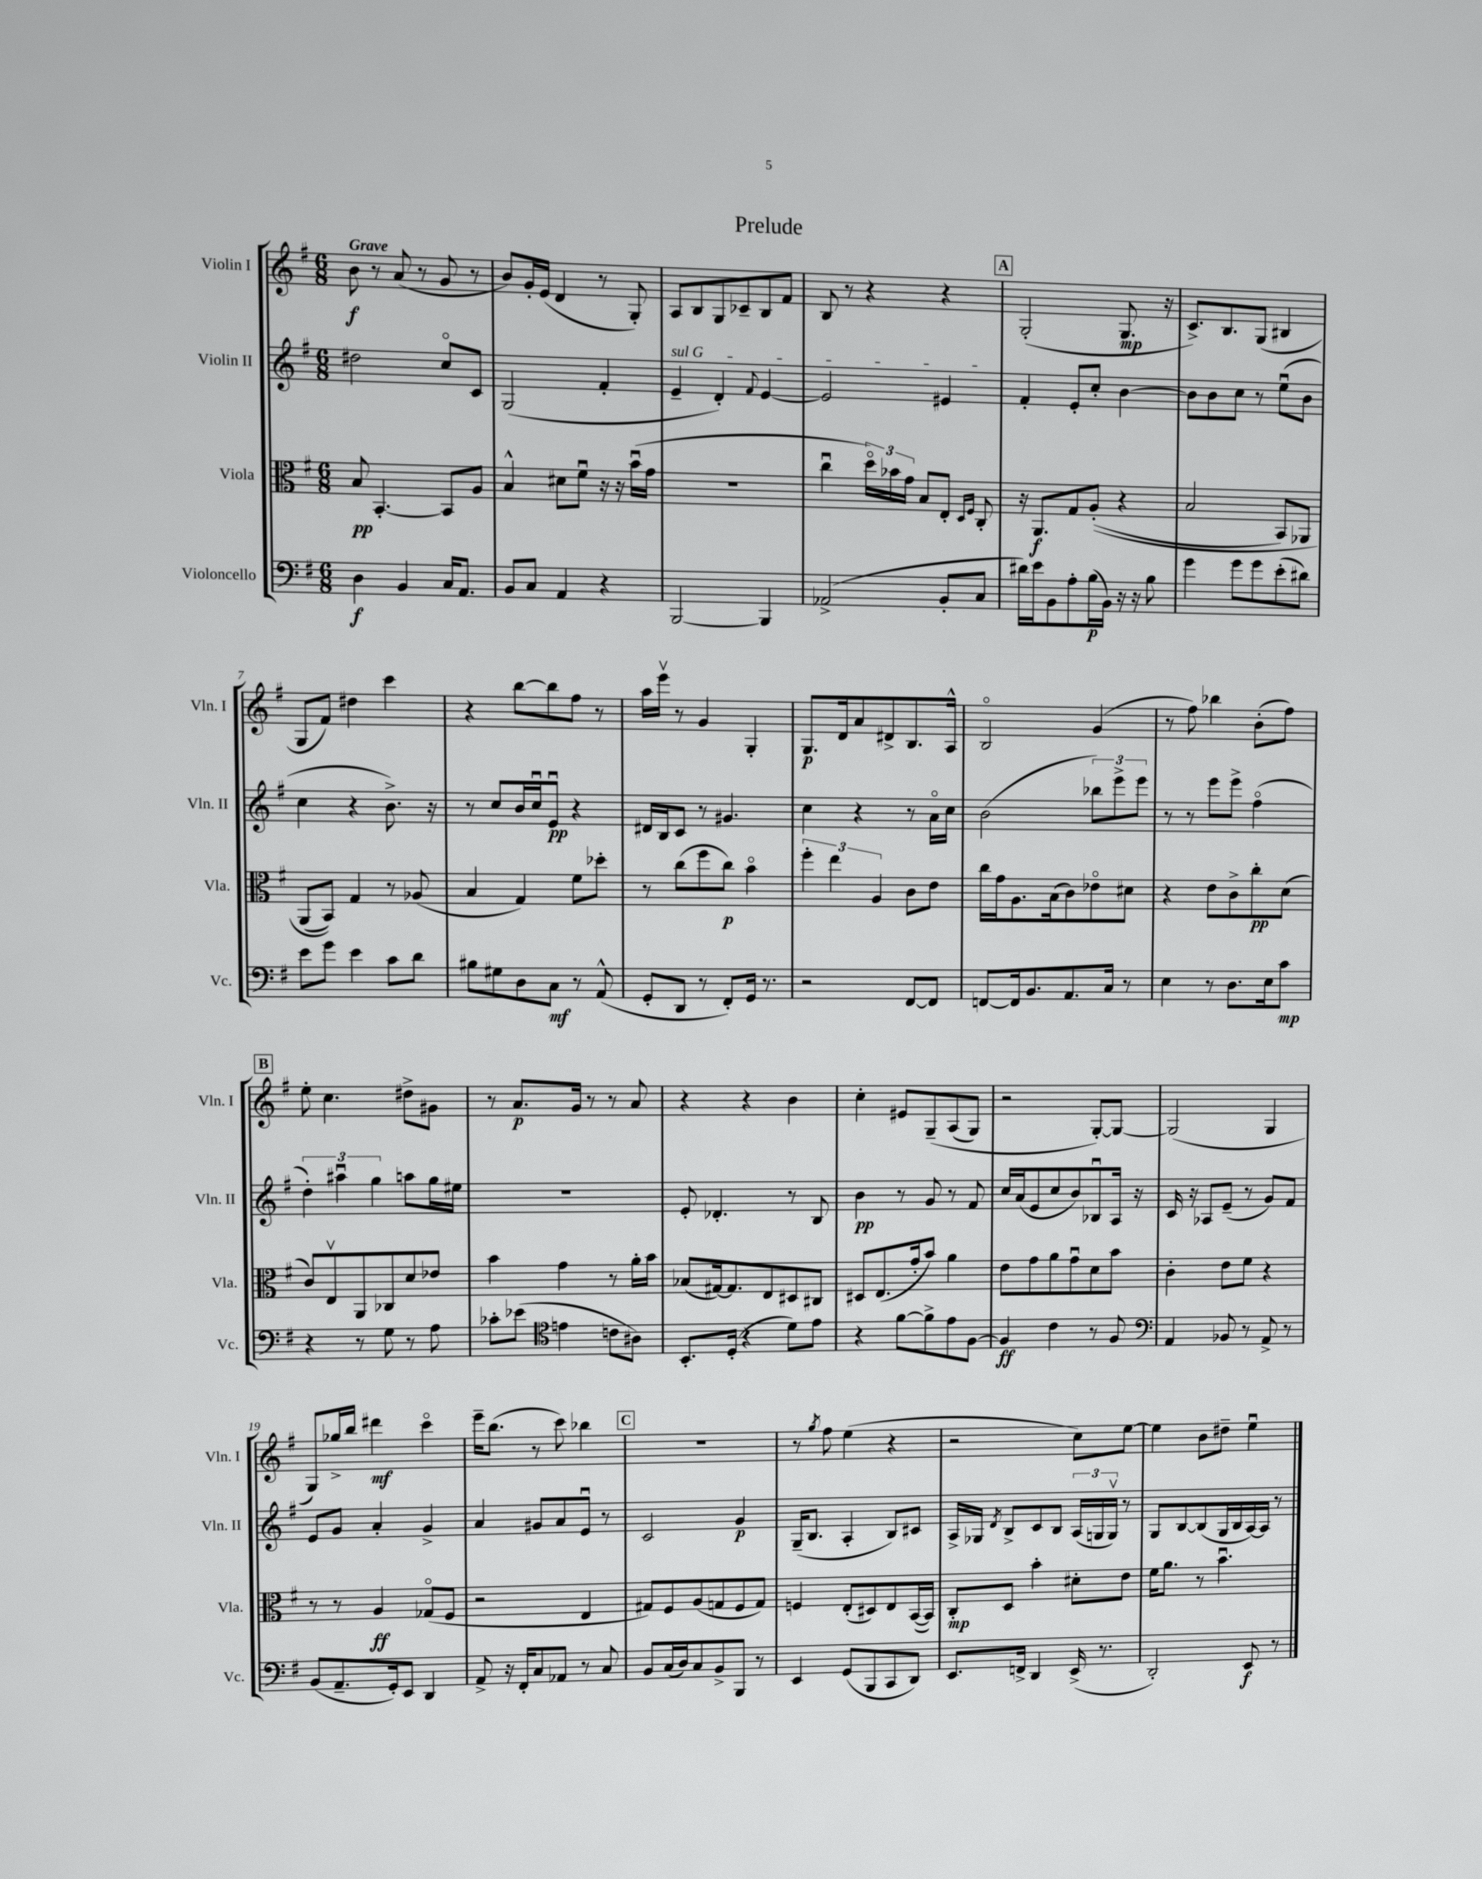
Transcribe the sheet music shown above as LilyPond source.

\header { title = "Prelude" }
<<
\new StaffGroup <<
\new Staff = "s0" \with { instrumentName = "Violin I" shortInstrumentName = "Vln. I" } {
    \clef treble \key g \major \numericTimeSignature \time 6/8 \tempo "Grave"
    \autoBeamOff b'8\f r8 a'8( r8 g'8 r8 |
    b'8[) g'16-. e'16]( d'4 r8 g8-.) |
    a8[ b8 g8 ces'8-- b8 fis'8] |
    b8 r8 r4 r4 |
    \mark \markup { \box "A" } g2-.( g8.\mp r16 |
    c'8.[->) b8. g8]( bis4 |
    g8[ fis'8]) dis''4 c'''4 |
    r4 b''8[~ b''8 fis''8] r8 |
    a''16[ e'''16]\upbow r8 g'4 g4-. |
    g8.[\p d'16 a'8 dis'8-> b8. a16]-^ |
    b2\flageolet g'4( |
    r8 fis''8) bes''4 b'8[-.( fis''8]) |
    \mark \markup { \box "B" } e''8-. c''4. dis''8[-> gis'8] |
    r8 a'8.[\p g'16] r8 r8 a'8 |
    r4 r4 b'4 |
    c''4-. eis'8[ g8--\( a8( g8]) |
    r2 g8[~-.\) g8]~ |
    g2( g4 |
    g8[) ges''16-> b''16] dis'''4\mf c'''4\flageolet |
    e'''16[-- b''8.]( r8 c'''8) bes''4 |
    \mark \markup { \box "C" } R2. |
    r8 \acciaccatura { g''8 } fis''8 e''4( r4 |
    r2 c''8[) e''8]~ |
    e''4 b'8[ dis''8]-- e''4\downbow \bar "|." |
}
\new Staff = "s1" \with { instrumentName = "Violin II" shortInstrumentName = "Vln. II" } {
    \clef treble \key g \major \numericTimeSignature \time 6/8
    \autoBeamOff dis''2 c''8[\flageolet c'8] |
    g2( fis'4-. |
    \once \override TextSpanner.bound-details.left.text = \markup { \italic "sul G" } e'4--\startTextSpan d'4-.) \appoggiatura { fis'8 } e'4~ |
    e'2 eis'4\stopTextSpan |
    \mark \markup { \box "A" } fis'4-. e'8[-. c''8]-. b'4~ |
    b'8[ b'8 c''8] r8 e''8[\downbow( b'8] |
    c''4 r4 b'8.->) r16 |
    r8 c''8[ b'16 c''16\downbow e'8]\downbow\pp r4 |
    dis'16[ b16 c'8] r8 gis'4. |
    c''4 r4 r8 a'16[\flageolet c''16] |
    b'2( \tuplet 3/2 { bes''8[) e'''8-> e'''8] } |
    r8 r8 e'''8[ e'''8]-> fis''4\flageolet( |
    \mark \markup { \box "B" } \tuplet 3/2 { d''4-.) ais''4\downbow g''4 } a''8[ g''16 eis''16] |
    R2. |
    e'8-. des'4.-. r8 b8 |
    b'4\pp r8 g'8 r8 fis'8 |
    c''16[ a'16( e'8 c''8 b'8) bes8\downbow a16] r16 |
    c'16 r16 aes8[ e'8]--( r8 g'8[) fis'8] |
    e'8[ g'8] a'4-. g'4-> |
    a'4 gis'8[ a'8 e'8]\downbow r8 |
    \mark \markup { \box "C" } c'2 g'4\p |
    g16[--( b8.] a4-. b8[) cis'8] |
    a16[-> ges16] \acciaccatura { d'8 } b8[-> c'8 b8] \tuplet 3/2 { a16[( g16 g16]\upbow) } r8 |
    g8[ b8~ b8( g16 b16 a16~) a16] r8 \bar "|." |
}
\new Staff = "s2" \with { instrumentName = "Viola" shortInstrumentName = "Vla." } {
    \clef alto \key g \major \numericTimeSignature \time 6/8
    \autoBeamOff b8\pp b,4.~-. b,8[ a8] |
    b4-^ dis'8[ fis'8]\downbow r16 r16 b'16[\downbow( g'16] |
    R2. |
    c''4\downbow \tuplet 3/2 { d''16[\flageolet) bes'16 g'16] } b8[ e8]-. \grace { d16[ fis16] } c8-. |
    \mark \markup { \box "A" } r16 a,8.[\f g8 a8]-.(\( r4 |
    b2 b,8[) aes,8] |
    a,8[( b,8])\) g4 r8 aes8( |
    b4 g4) fis'8[ des''8]-. |
    r8 c''8[( fis''8 c''8]\p) b'4\flageolet |
    \tuplet 3/2 { fis''4-. e''4 a4 } c'8[ e'8] |
    c''16[ g'16 a8. b16( c'8) ees'8\flageolet dis'8] |
    r4 e'8[ c'8-> c''8-.\pp d'8]( |
    \mark \markup { \box "B" } c'8[) e8\upbow a,8 ces8 d'8 ees'8] |
    b'4 g'4 r8 a'16[-. b'16] |
    bes8[( gis16~) gis8. e8 dis8 cis8] |
    dis8[ e8.( g'16-. b'8]) a'4 |
    e'8[ g'8 a'8 g'8\downbow d'8 b'8] |
    c'4-. e'8[ fis'8] r4 |
    r8 r8 a4\ff ges8[\flageolet( fis8] |
    r2 e4 |
    \mark \markup { \box "C" } gis8[) fis8 a8( g8 fis8 g8]) |
    f4 e8[-.( dis8) e8 b,16~( b,16]) |
    c8[-.\mp d8] b'4-. dis'8[-. e'8] |
    fis'16[ a'8.] r8 b'4.\downbow \bar "|." |
}
\new Staff = "s3" \with { instrumentName = "Violoncello" shortInstrumentName = "Vc." } {
    \clef bass \key g \major \numericTimeSignature \time 6/8
    \autoBeamOff d4\f b,4 c16[ a,8.] |
    b,8[ c8] a,4 r4 |
    b,,2~ b,,4 |
    aes,2->( b,8[-. c8] |
    \mark \markup { \box "A" } dis'16[) e'16 b,8 a8-. b16\p( b,16]) r16 r16 b8 |
    g'4 g'8[ g'8 e'8-.( dis'8]) |
    e'8[ g'8] e'4 c'8[ d'8] |
    bis8[ gis8 d8 c8]\mf r8 a,8-^( |
    g,8[-. d,8] r8 fis,8[-.) g,16] r8. |
    r2 fis,8[~ fis,8] |
    f,8[~ f,16 b,8. a,8. c16] r8 |
    e4 r8 d8.[ e16 c'8]\mp |
    \mark \markup { \box "B" } r4 r8 g8 r8 a8 |
    ces'8[-. ees'8]( \clef tenor e'4 c'8[ ais8]) |
    b,8.[-. d16]-.( r4 d'8[) e'8] |
    r4 fis'8[~ fis'8-> e'8 fis8]~ |
    fis4\ff c'4 r8 fis8 |
    \clef bass a,4 bes,8 r8 a,8-> r8 |
    b,8[( a,8.-- g,16-.) e,8] d,4 |
    a,8-> r16 fis,16[-. c8 aes,8] r8 c8 |
    \mark \markup { \box "C" } b,8[ c16( d16) c8 b,8-> b,,8] r8 |
    e,4 g,8[( b,,8 c,8 d,8]) |
    e,8.[ f,16]-> d,4 e,16->( r8. |
    d,2-.) e,8\f r8 \bar "|." |
}
>>
>>
